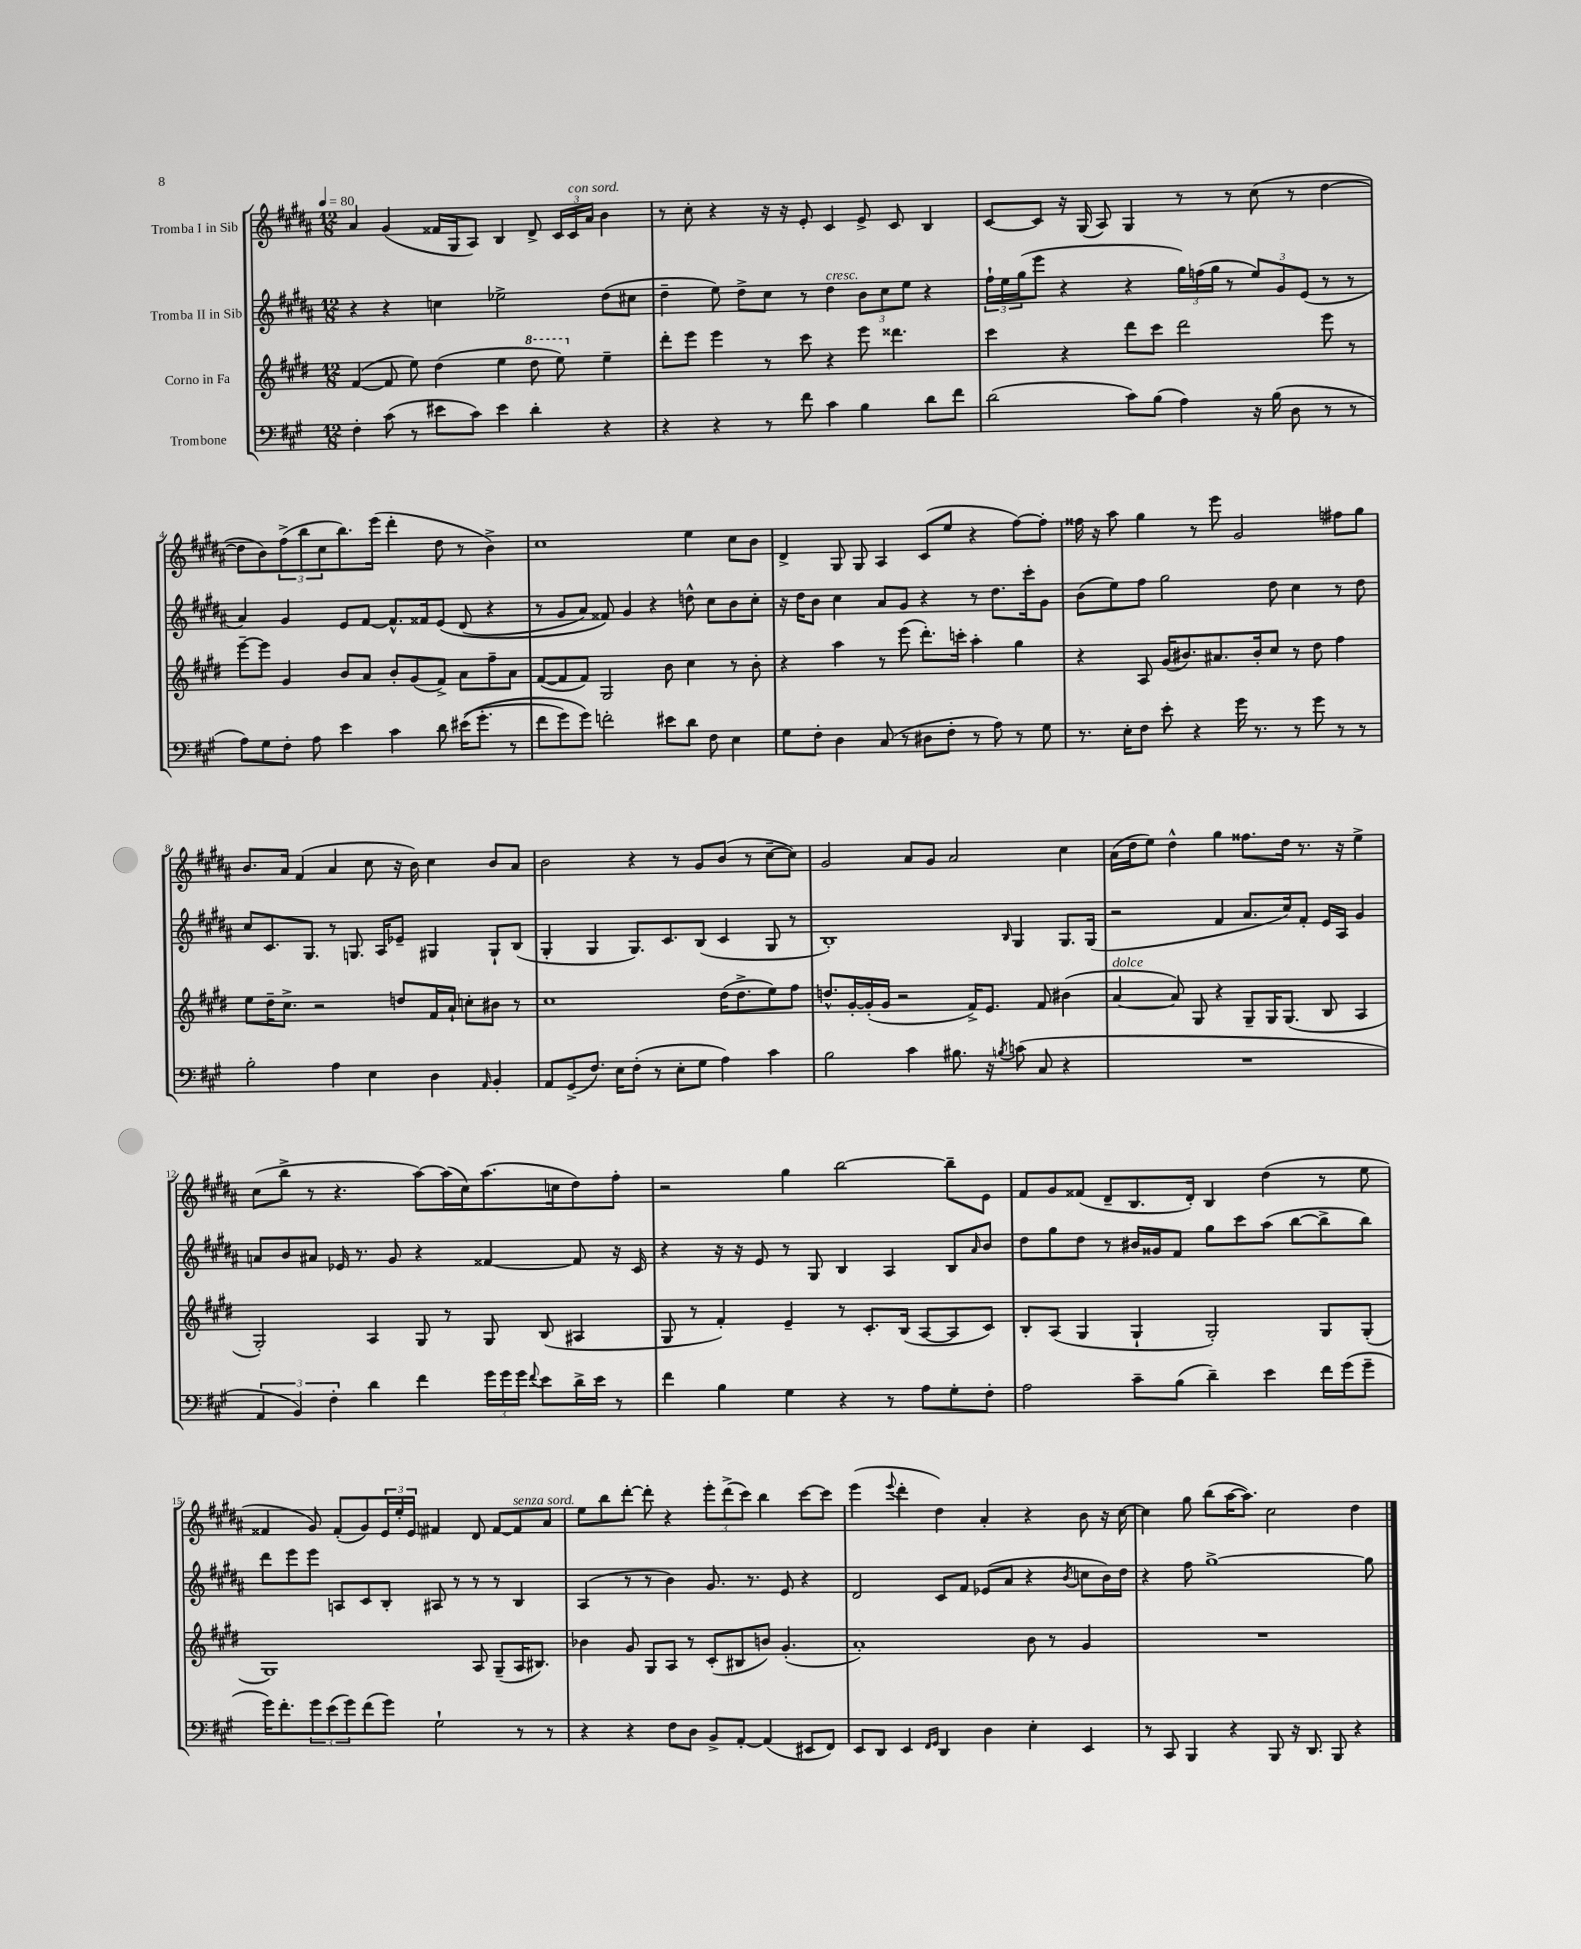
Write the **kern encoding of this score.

**kern	**kern	**kern	**kern
*staff4	*staff3	*staff2	*staff1
*clefF4	*clefG2	*clefG2	*clefG2
*k[f#c#g#]	*k[f#c#g#d#]	*k[f#c#g#d#a#]	*k[f#c#g#d#a#]
*M12/8	*M12/8	*M12/8	*M12/8
*MM80	*MM80	*MM80	*MM80
4F#'	([4f#	4r	4a#
(8c#	8f#]	4r	(4g#
8r	8ee)	.	.
8e#	(4dd#	4cc	16f##
.	.	.	16G#
8c#)	.	.	8A#)
4e#	4ee	2ee-^	4B
4d'	8ddd#	.	8d#^
.	8eee)	.	24c#
.	.	.	24c#
.	.	.	24a#
4r	4ee~	(8dd#	4b
.	.	8cc#	.
=	=	=	=
4r	8ddd#'	4dd#~	8r
.	8eee	.	8cc#'
4r	4eee	8ee)	4r
.	.	8dd#^	.
8r	8r	8cc#	16r
.	.	.	16r
8f#	8ccc#	8r	8e'
4c#	4r	4dd#	4c#
4B	8eee	12b	8e^
.	.	12cc#	.
.	4.ddd##	.	8c#
.	.	12ee	.
8d	.	4r	4B
8f#	.	.	.
=	=	=	=
(2d	4ccc#	24ff#`	[8c#
.	.	24ee	.
.	.	(24gg#	.
.	.	8eee	8c#]
.	4r	4r	16r
.	.	.	(16G#
.	.	.	8A#)
8c#)	8ddd#	4r	4G#
(8B	8ccc#	.	.
4A)	2ddd#	24gg#)	8r
.	.	(24ff	.
.	.	24gg#	.
.	.	8r	8r
16r	.	12ee)	(8cc#
(16B	.	.	.
.	.	12g#	.
8D	.	.	8r
.	.	(12e	.
8r	8eee	8r	[4dd#
8r	8r	8r	.
=	=	=	=
8A)	[8eee~	4a#)	8dd#]
8G#	8eee]	.	8b)
8F#'	4g#	4g#	(12ff#^
.	.	.	12bb
8A	.	.	.
.	.	.	12cc#
4e	8b	8e	8.bb)
.	8a	[8f#	.
.	.	.	(16eee
4c#	8b'	8.f#^^]	4ddd#'
.	(8g#	.	.
.	.	16f##	.
8d	8f#^)	&(8e	8dd#
&((16e#	8a	(8d#	8r
8.g#'	.	.	.
.	8ff#~	4r	4b^)
8r	8a	.	.
=	=	=	=
8f#	([8f#	8r	1cc#
8g#)	8f#]	8g#	.
8g#&)	8f#)	8a#)	.
2f'	2G#	8f##&)	.
.	.	4g#	.
.	.	4r	.
8e#	8b	.	.
8d	4cc#	8dd^^	4ee
8F#	.	8cc#	.
4E	8r	8b	8cc#
.	8b'	8cc#'	8b
=	=	=	=
8G#	4r	16r	4d#^
.	.	16dd#	.
8F#'	.	8b	.
4D	4aa	4cc#	8G#
.	.	.	8G#
(8C#	8r	8a#	4A#
8r	(8eee	8g#	.
8D#	8.ddd#')	4r	(8c#
8F#'	.	.	8ee
.	16ccc'	.	.
8r	4aa'	8r	4r
8A)	.	8.dd#	.
8r	4gg#	.	[8ff#)
.	.	16ccc#'	.
8G#	.	8g#	8ff#']
=	=	=	=
8.r	4r	(8b	16ff##
.	.	.	16r
.	.	8ee)	8aa#
16E'	.	.	.
8F#	8A	8ff#	4gg#
8e'	(16g#	2gg#	.
.	8.b#)	.	.
4r	.	.	8r
.	8.a#	.	8eee
16g#	.	.	2g#
8.r	16b#'	.	.
.	8cc#	8dd#	.
8r	8r	4cc#	.
8g#	8dd#	.	.
8r	4ff#	8r	8ff#
8r	.	8dd#	8gg#
=	=	=	=
2B'	8ee	8cc#	8.b
.	16dd#~	8.c#	.
.	8.cc#^	.	16a#
.	.	.	(4f#
.	.	8.G#	.
.	2r	.	.
4A	.	8r	4a#
.	.	8.G	.
4E	.	.	8cc#
.	.	16A#	.
.	8dd	8e-~	16r
.	.	.	16b)
4D	16f#	4G#	4cc#
.	16a`	.	.
.	8cc'	.	.
16qqAA	.	.	.
4BB'	8b#	8G#`	8b
.	8r	(8B	8a#
=	=	=	=
8AA	1cc#	4G#'	2b
(8GG#^	.	.	.
8.F#)	.	4G#	.
16E	.	.	.
(8F#'	.	8.G#)	4r
8r	.	.	.
.	.	8.c#	.
8E'	.	.	8r
8G#	.	(8B	8g#
4A)	(16dd#	4c#	(8b
.	8.dd#^	.	.
.	.	.	8r
4c#	8ee)	8G#	[8cc#~
.	8ff#	8r	8cc#])
=	=	=	=
2B	8.dd^^	1B')	2g#
.	[16g#'	.	.
.	(16g#']	.	.
.	16g#	.	.
.	2r	.	.
4c#	.	.	8a#
.	.	.	8g#
8.B#	.	.	2a#
.	16f#^)	.	.
16r	8.e	.	.
8qB	.	16qqB	.
(8c	.	4G#	.
8C#	8f#	.	.
4r	(4b#	8.G#	4cc#
.	.	(16G#	.
=	=	=	=
1.r	[4a	2r	(16a#
.	.	.	16dd#
.	.	.	8ee)
.	8a])	.	4dd#^^
.	8G#	.	.
.	4r	4f#	4gg#
.	8G#~	8.a#	8.ff##
.	16G#	.	.
.	(8.G#	16cc#)	16dd#
.	.	8f#'	8.r
.	8B	16e	.
.	.	16A#	16r
.	4A	4g#	4ee^
=	=	=	=
6AA	2G#')	8a	(8cc#
.	.	8b	8bb^
6BB)	.	.	.
.	.	8a#	8r
6F#'	.	.	.
.	.	16e-	4.r
.	.	8.r	.
4d	4A	.	.
.	.	8g#	.
4f#	8G#	4r	[8aa#)
.	8r	.	(16aa#]
.	.	.	16cc#)
24g#	8G#	[4f##	(8.aa#
24g#	.	.	.
24g#	.	.	.
8qqf#	.	.	.
8e	(8B	.	.
.	.	.	16cc
16d^	4A#	8f##]	8dd#)
16e	.	.	.
8r	.	16r	8ff#'
.	.	16c#	.
=	=	=	=
4f#	8G#	4r	2r
.	8r	.	.
4B	4f#')	16r	.
.	.	16r	.
.	.	8e	.
4G#	4e~	8r	4gg#
.	.	8G#	.
4r	8r	4B	[2bb
.	8.c#'	.	.
8r	.	4A#	.
.	(16B	.	.
8A	[8A	.	.
8G#'	8A]	8B	8bb~]
.	.	16qqa#	.
8F#'	8c#)	8b	8e
=	=	=	=
2A	8B'	8dd#	8f#
.	(8A	8gg#	8g#
.	4G#	8dd#	(8f##
.	.	8r	8d#~
8c#~	4G#`	16b#	8.B
.	.	16g##	.
(8B	.	8f#	.
.	.	.	16d#')
4d~)	2G#')	8gg#	4B
.	.	8ccc#	.
4e	.	(8aa#	(4dd#
.	.	[8bb	.
16f#	8G#	8bb^]	8r
(16g#	.	.	.
8g#~	(8G#'	8bb)	8ee
=	=	=	=
16g#)	1G#)	8ddd#	4f##
8.f#'	.	.	.
.	.	8eee	.
12g#	.	8eee	8g#)
(12e	.	.	.
.	.	8A	(8f##'
12g#)	.	.	.
(8f#	.	8c#	8g#)
8g#)	.	8B'	24e
.	.	.	24ee'
.	.	.	24e
2G#`	.	8A#	4f#
.	.	8r	.
.	8A	8r	8d#
.	(8G#~	8r	[8f#
8r	16A	4B	8f#]
.	8.B#)	.	.
8r	.	.	8a#
=	=	=	=
4r	4b-	(4A#	8ee
.	.	.	8bb
4r	8g#	8r	[8ddd#'
.	8G#	8r	8ddd#']
8F#	8A	4b)	4r
8D	8r	.	.
8BB^	(8c#'	8.g#	12eee'
.	.	.	(12ddd#^
[8AA'	8B#	.	.
.	.	.	12ccc#)
.	.	8.r	.
(4AA]	8b)	.	4bb
.	(4.g#'	8e	.
8EE#	.	4r	[8ccc#
8FF#)	.	.	8ccc#]
=	=	=	=
8EE	1a')	2d#	(4eee
8DD	.	.	.
.	.	.	8qqeee
4EE	.	.	4ddd#'
16qqFF#	.	.	.
16qqGG#	.	.	.
4DD	.	8c#	4dd#)
.	.	8f#	.
4D	.	(8e-	4a#'
.	.	8a#	.
4E'	8b	4r	4r
.	8r	.	.
.	.	8qb	.
4EE	4g#	8cc	8b
.	.	16b)	16r
.	.	16dd#	[16cc#
=	=	=	=
8r	1.r	4r	4cc#]
8CC#	.	.	.
4BBB	.	8ff#	8gg#
.	.	[1gg#^	(8bb
4r	.	.	[16aa#
.	.	.	8.aa#])
8BBB	.	.	2cc#
16r	.	.	.
8.DD	.	.	.
8BBB	.	.	.
4r	.	.	4dd#
.	.	8gg#]	.
==	==	==	==
*-	*-	*-	*-
